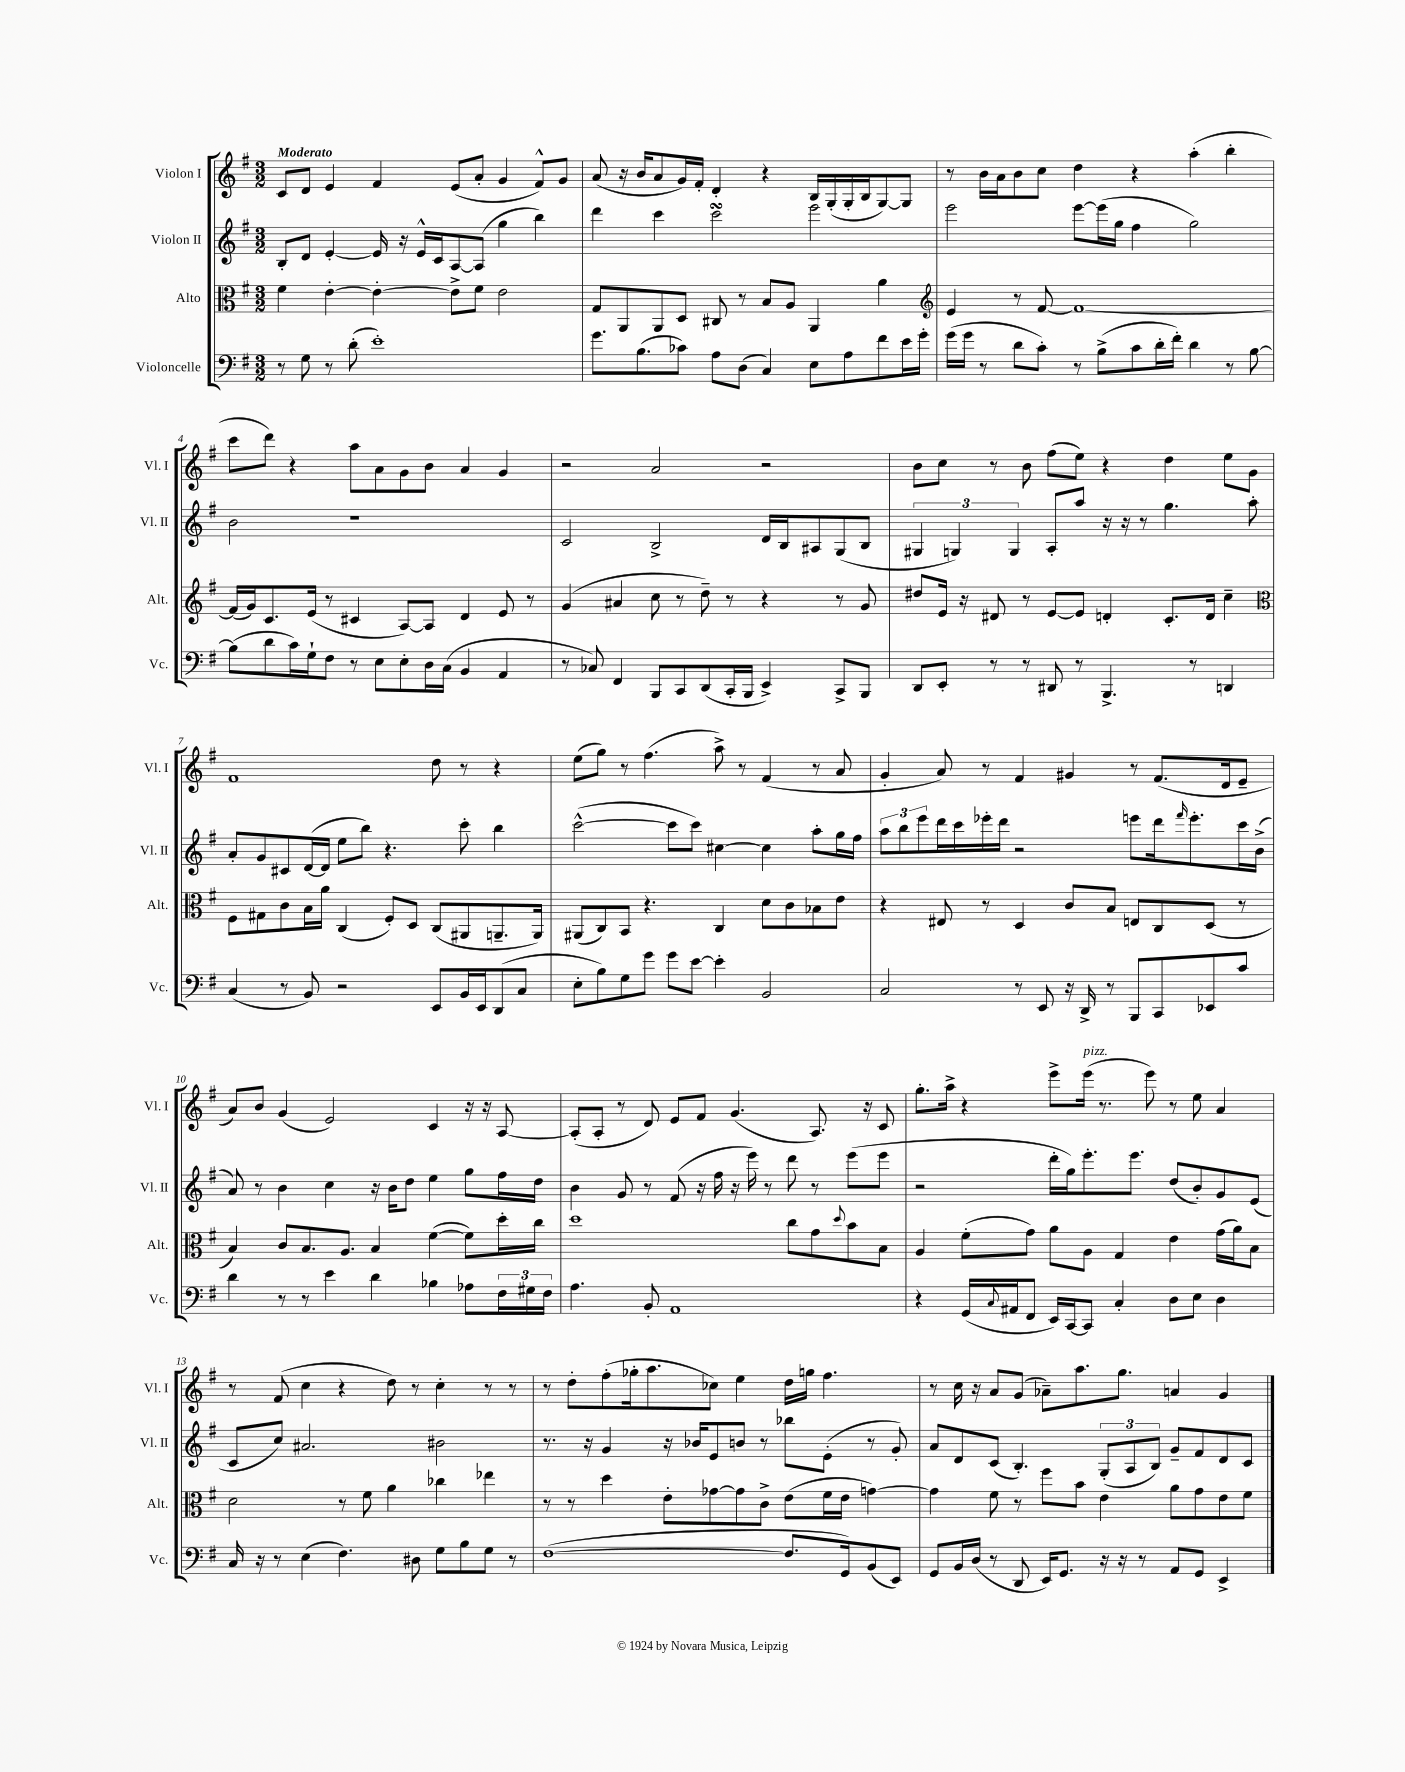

**kern	**kern	**kern	**kern
*staff4	*staff3	*staff2	*staff1
*clefF4	*clefC3	*clefG2	*clefG2
*k[f#]	*k[f#]	*k[f#]	*k[f#]
*M3/2	*M3/2	*M3/2	*M3/2
8r	4f#	8B'	8c
8G	.	8d	8d
8r	[4e'	[4e'	4e
(8d'	.	.	.
1e')	4e'_	16e]	4f#
.	.	16r	.
.	.	16e^^	.
.	.	16c	.
.	8e^]	[8A	(8e
.	8f#	(8A]	8a'
.	2e	4gg	4g
.	.	4bb)	8f#^^)
.	.	.	8g
=	=	=	=
8.g	8G	4ddd	(8a
.	8AA	.	16r
(8.B	.	.	16b
.	8AA	4ccc	8a
8c-)	8D	.	16g)
.	.	.	16f#'
8A	8C#	2ccc	4d'
(8D	8r	.	.
4C)	8B	.	4r
.	8A	.	.
8E	4AA	2eee	16B
.	.	.	(16G'
8A	.	.	16G'
.	.	.	16B
8f#	4a	.	[8G)
16e	.	.	8G]
16g'	.	.	.
=	=	=	=
*	*clefG2	*	*
(16g	4e	2eee	8r
16g	.	.	.
8r	.	.	16b
.	.	.	16a
8d	8r	.	8b
8c')	[8f#	.	8cc
8r	1f#_	[8eee	4dd
(8B^	.	(16eee]	.
.	.	16gg	.
8c	.	4ff#	4r
16d'	.	.	.
16f#')	.	.	.
4d	.	2gg)	(4aa'
8r	.	.	4bb'
[8B	.	.	.
=	=	=	=
(8B]	(16f#]	2b	8ccc
.	16g)	.	.
8d	8.c	.	8ddd)
16c)	.	.	4r
16G`	(16e	.	.
8F#	8r	.	.
8r	4c#	1r	8aa
8E	.	.	8a
8E'	[8A)	.	8g
16D	8A]	.	8b
(16C	.	.	.
4BB	4d	.	4a
4AA	8e	.	4g
.	8r	.	.
=	=	=	=
8r	(4g	2c	2r
8C-)	.	.	.
4FF#	4a#	.	.
8BBB	8cc	2B^	2a
8CC	8r	.	.
(8DD	8dd~)	.	.
16CC'	8r	.	.
16BBB	.	.	.
4EE^)	4r	16d	2r
.	.	16B	.
.	.	8A#	.
8CC^	8r	(8G	.
8BBB	8g	8B	.
=	=	=	=
8DD	8dd#	6G#	8b
8EE'	16e	.	8cc
.	.	6G)	.
.	16r	.	.
8r	8d#	.	8r
.	.	6G	.
8r	8r	.	8b
8DD#	[8e	8A'	(8ff#
8r	8e]	8aa	8ee)
4.BBB^	4d'	16r	4r
.	.	16r	.
.	.	8r	.
.	8.c'	4.gg	4dd
8r	.	.	.
.	16d	.	.
4DD	4cc~	.	8ee
.	.	8aa'	8g
=	=	=	=
*	*clefC3	*	*
(4C	8F#	8a'	1f#
.	8G#	8g	.
8r	8c	8c#	.
8BB)	16B	([16d	.
.	16a	16d]	.
2r	(4C	8ee	.
.	.	8bb)	.
.	8F#')	4.r	.
.	8D	.	.
8EE	(8C	.	8dd
16BB	8AA#	8ccc'	8r
16EE	.	.	.
(8DD	8.AA~	4bb	4r
8C	.	.	.
.	16AA)	.	.
=	=	=	=
8E'	(8AA#	([2ccc^^	(8ee
8B)	8C)	.	8gg)
8G	8BB	.	8r
8g	4.r	.	(4.ff#
8g	.	8ccc]	.
[8e	.	8ccc)	.
4e']	4C	[4cc#	8aa^)
.	.	.	8r
2BB	8d	4cc#]	(4f#
.	8c	.	.
.	8B-	8aa'	8r
.	8e	16gg	8a
.	.	16ff#	.
=	=	=	=
2C	4r	12aa	4g'
.	.	12bb	.
.	.	12eee	.
.	8E#	16ddd	8a)
.	.	16ccc	.
.	8r	16eee-'	8r
.	.	16ddd	.
8r	4D	2r	4f#
8EE	.	.	.
16r	8c	.	4g#
16DD^	.	.	.
8r	8B	.	.
8BBB	8E	8eee	8r
8CC	8C	16ddd	(8.f#
.	.	16qqfff#	.
.	.	8.eee'	.
8EE-	(8D	.	.
.	.	.	16d
8c	8r	16ccc	8e~
.	.	(16b^	.
=	=	=	=
4d	4B)	8a)	8a)
.	.	8r	8b
8r	8c	4b	(4g
8r	8.B	.	.
4e	.	4cc	2e)
.	8.A	.	.
4d	4B	16r	.
.	.	16b	.
.	.	8dd	.
4B-	([4f#	4ee	4c
8A-	8f#])	8gg	16r
.	.	.	16r
24F#	16dd'	16ff#	[8A
24G#	.	.	.
.	16cc	16dd	.
24F#	.	.	.
=	=	=	=
4.A	1dd	4b	(8A']
.	.	.	8A'
.	.	8g	8r
8BB'	.	8r	8d)
1AA	.	(8f#	8e
.	.	16r	8f#
.	.	16ff#	.
.	.	16r	(4.g
.	.	16eee)	.
.	.	8r	.
.	8cc	8ddd	.
.	8g	8r	8.A)
.	8qqdd	.	.
.	8b	(8eee	.
.	.	.	16r
.	8B	8eee	8c
=	=	=	=
4r	4A	2r	8.gg'
.	.	.	16aa^
(16GG	(8f#'	.	4r
8qqC	.	.	.
16AA#	.	.	.
8FF#	8g)	.	.
16EE)	8a	16ddd'	8eee^
[16CC	.	16gg)	.
8CC]	8A	8.eee'	(16eee
.	.	.	8.r
4C'	4G	.	.
.	.	8.eee	.
.	.	.	8eee)
8D	4e	(8dd	8r
8E	.	8b')	8ee
4D	(16g	8g	4a
.	16a)	.	.
.	8B	(8e	.
=	=	=	=
16C	2d	8c	8r
16r	.	.	.
8r	.	8cc)	(8f#
(4E	.	2.a#	4cc
4.F#)	8r	.	4r
.	8f#	.	.
.	4a	.	8dd)
8D#	.	.	8r
8G	4cc-	2b#	4cc'
8B	.	.	.
8G	4ee-	.	8r
8r	.	.	8r
=	=	=	=
([1F#	8r	8.r	8r
.	8r	.	8dd'
.	.	16r	.
.	4dd	4g	(8ff#'
.	.	.	16gg-'
.	.	.	8.aa
.	8e'	16r	.
.	.	16b-	.
.	[8g-	8e	8cc-)
.	8g-]	8b	4ee
.	8c^	8r	.
8.F#]	(8e	8bb-	16dd
.	.	.	16gg
.	16f#	(8e'	4.ff#
16GG)	16e	.	.
(8BB	[4g)	8r	.
8EE)	.	8g')	.
=	=	=	=
8GG	4g]	8a	8r
16BB	.	8d	16cc
(16D	.	.	16r
8r	8f#	(8c	8a
8DD	8r	4.B')	(8g
16EE)	8ff#	.	8a-~)
8.GG	.	.	.
.	8b	.	8.aa
16r	4e	(12G'	.
16r	.	.	8.gg
.	.	12A	.
8r	.	.	.
.	.	12B)	.
8AA	8a	8g~	4a
8GG	8g	8f#	.
4EE^	8e	8d	4g
.	8f#	8c	.
==	==	==	==
*-	*-	*-	*-
